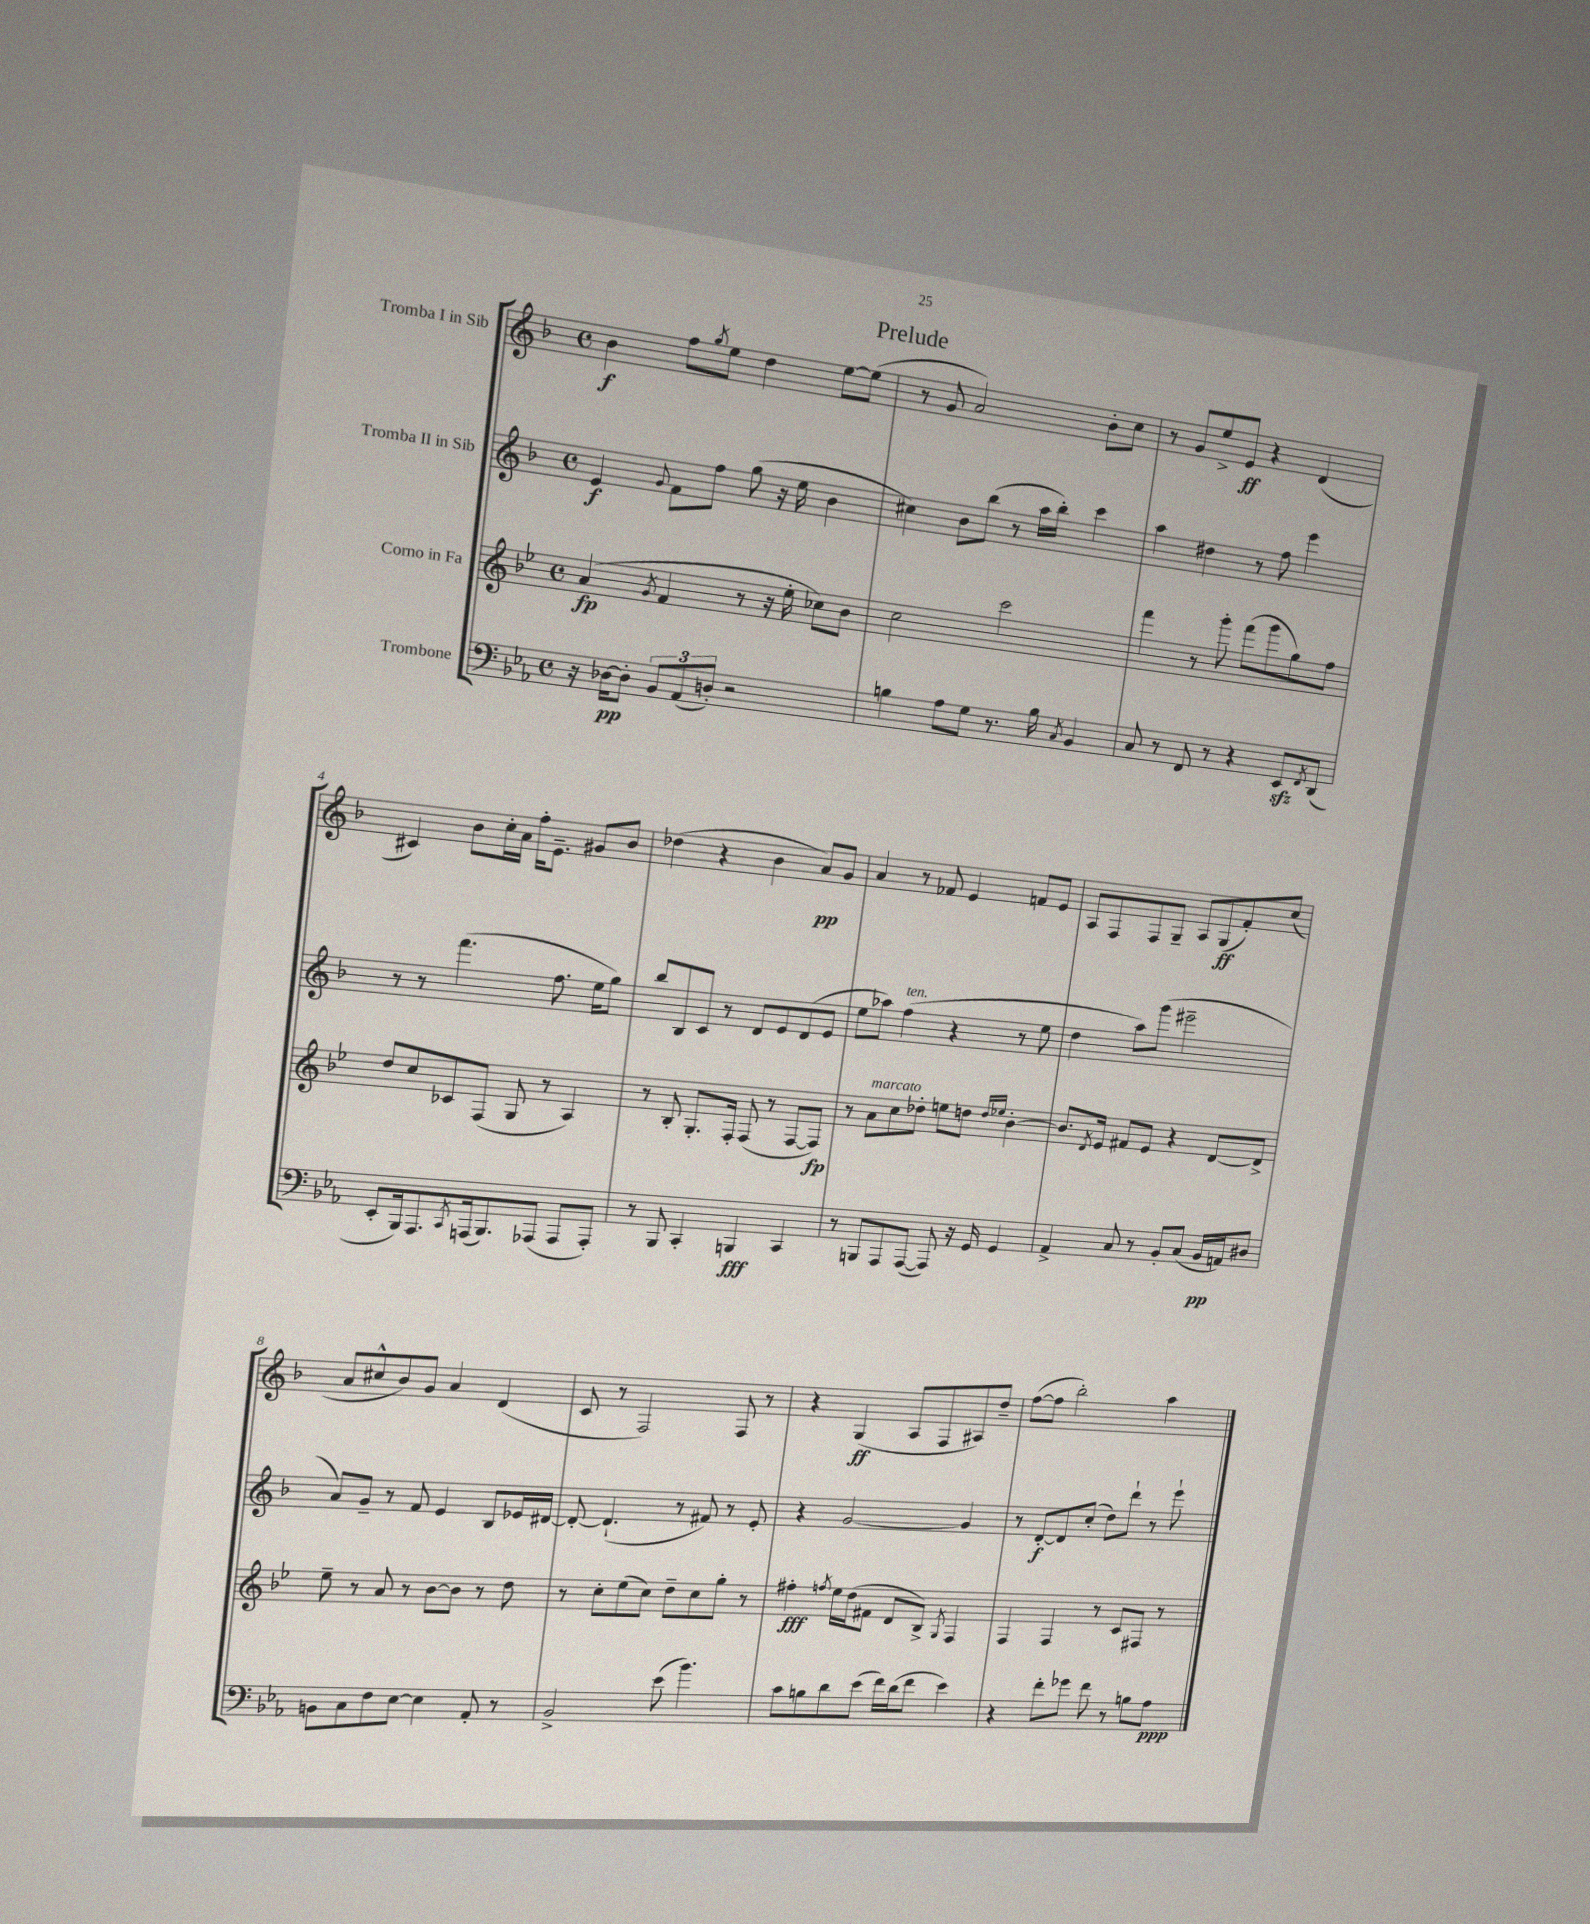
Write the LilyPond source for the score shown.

\header { title = "Prelude" }
<<
\new StaffGroup <<
\new Staff = "s0" \with { instrumentName = "Tromba I in Sib" } {
    \clef treble \key f \major \defaultTimeSignature \time 4/4
    bes'4\f f''8 \acciaccatura { g''8 } e''8 d''4 e''8~ e''8( |
    r8 g'8 a'2) bes'8-. c''8 |
    r8 g'8 e''8-> e'8\ff r4 d'4( |
    cis'4) bes'8 c''16-. a'16 f''16-. e'8.-- gis'8 bes'8 |
    des''4( r4 bes'4 a'8\pp) g'8 |
    a'4 r8 fes'8 e'4 f'8 e'8 |
    a8 f8 f8 g8-- a8 g8\ff( f'8-.) c''8( |
    a'8 cis''8-^ bes'8) g'8 a'4 d'4( |
    c'8 r8 f2) f8 r8 |
    r4 g4\ff( a8 f8 ais8) d''8-- |
    f''8~( f''8 bes''2-.) a''4 \bar "|." |
}
\new Staff = "s1" \with { instrumentName = "Tromba II in Sib" } {
    \clef treble \key f \major \defaultTimeSignature \time 4/4
    e'4\f \appoggiatura { g'8 } f'8 f''8 g''8( r16 e''16 bes'4 |
    cis''4) bes'8 bes''8( r8 a''16 bes''16-.) c'''4 |
    a''4 dis''4 r8 f''8 e'''4 |
    r8 r8 f'''4.( f''8. e''16 g''8) |
    bes''8 bes8 c'8 r8 d'8 e'8 d'8( e'8 |
    e''8 aes''8) f''4^\markup { \italic "ten." }( r4 r8 e''8 |
    d''4 a''8) g'''8( eis'''2-- |
    a'8) g'8-- r8 f'8 e'4 bes8 ees'16 dis'16~ |
    dis'8~-. dis'4.-!( r8 fis'8) r8 e'8-. |
    r4 g'2~ g'4 |
    r8 d'8~-.\f d'8 c''8-.( d''8) d'''8-! r8 e'''8-! \bar "|." |
}
\new Staff = "s2" \with { instrumentName = "Corno in Fa" } {
    \clef treble \key bes \major \defaultTimeSignature \time 4/4
    a'4\fp( \acciaccatura { g'8 } f'4 r8 r16 ees''16-. ces''8) bes'8 |
    c''2 c'''2 |
    f'''4 r8 g'''8-. f'''8( g'''8 g''8) f''8 |
    d''8 c''8 ces'8 f8( g8 r8 a4) |
    r8 bes8-. g8.-. f16-. f8( r8 f8~ f8\fp) |
    r8 a'8^\markup { \italic "marcato" } c''8 des''8-. e''8 d''8 \grace { d''16 ees''16 } bes'4~-. |
    bes'8. \acciaccatura { d'8 } ees'16 fis'8 ees'8 r4 d'8~ d'8-> |
    ees''8-- r8 a'8 r8 bes'8~ bes'8 r8 d''8 |
    r8 c''8-. ees''8( c''8) d''8-- c''8 g''8-. r8 |
    fis''4-.\fff \acciaccatura { f''8 } ees''16 d''16( fis'8 d'8 bes8->) \acciaccatura { g8 } f4 |
    f4 f4 r8 c'8 fis8 r8 \bar "|." |
}
\new Staff = "s3" \with { instrumentName = "Trombone" } {
    \clef bass \key ees \major \defaultTimeSignature \time 4/4
    r16 des16~\pp des8-. \tuplet 3/2 { bes,8 aes,8( d8-.) } r2 |
    b4 aes8 g8 r8. b16 \acciaccatura { c8 } bes,4 |
    c8 r8 f,8 r8 r4 ees,8\sfz \acciaccatura { f,8 } d,8( |
    ees,8-. bes,,16) aes,,8. \acciaccatura { c,8 } a,,16( bes,,8.) aes,,8( aes,,8 aes,,8-.) |
    r8 bes,,8 c,4-. b,,4\fff c,4 |
    r8 b,,8 aes,,8 aes,,8~( aes,,8) r16 g,16 g,4 |
    aes,4-> c8 r8 bes,8-. c8( bes,16\pp a,16) dis8 |
    b,8 c8 f8 ees8~ ees4 aes,8-. r8 |
    bes,2-> ees'8( bes'4.) |
    c'8 b8 d'8 ees'8( f'16) d'16( f'8 ees'4) |
    r4 f'8-. ges'8 f'8 r8 b8 aes8\ppp \bar "|." |
}
>>
>>
